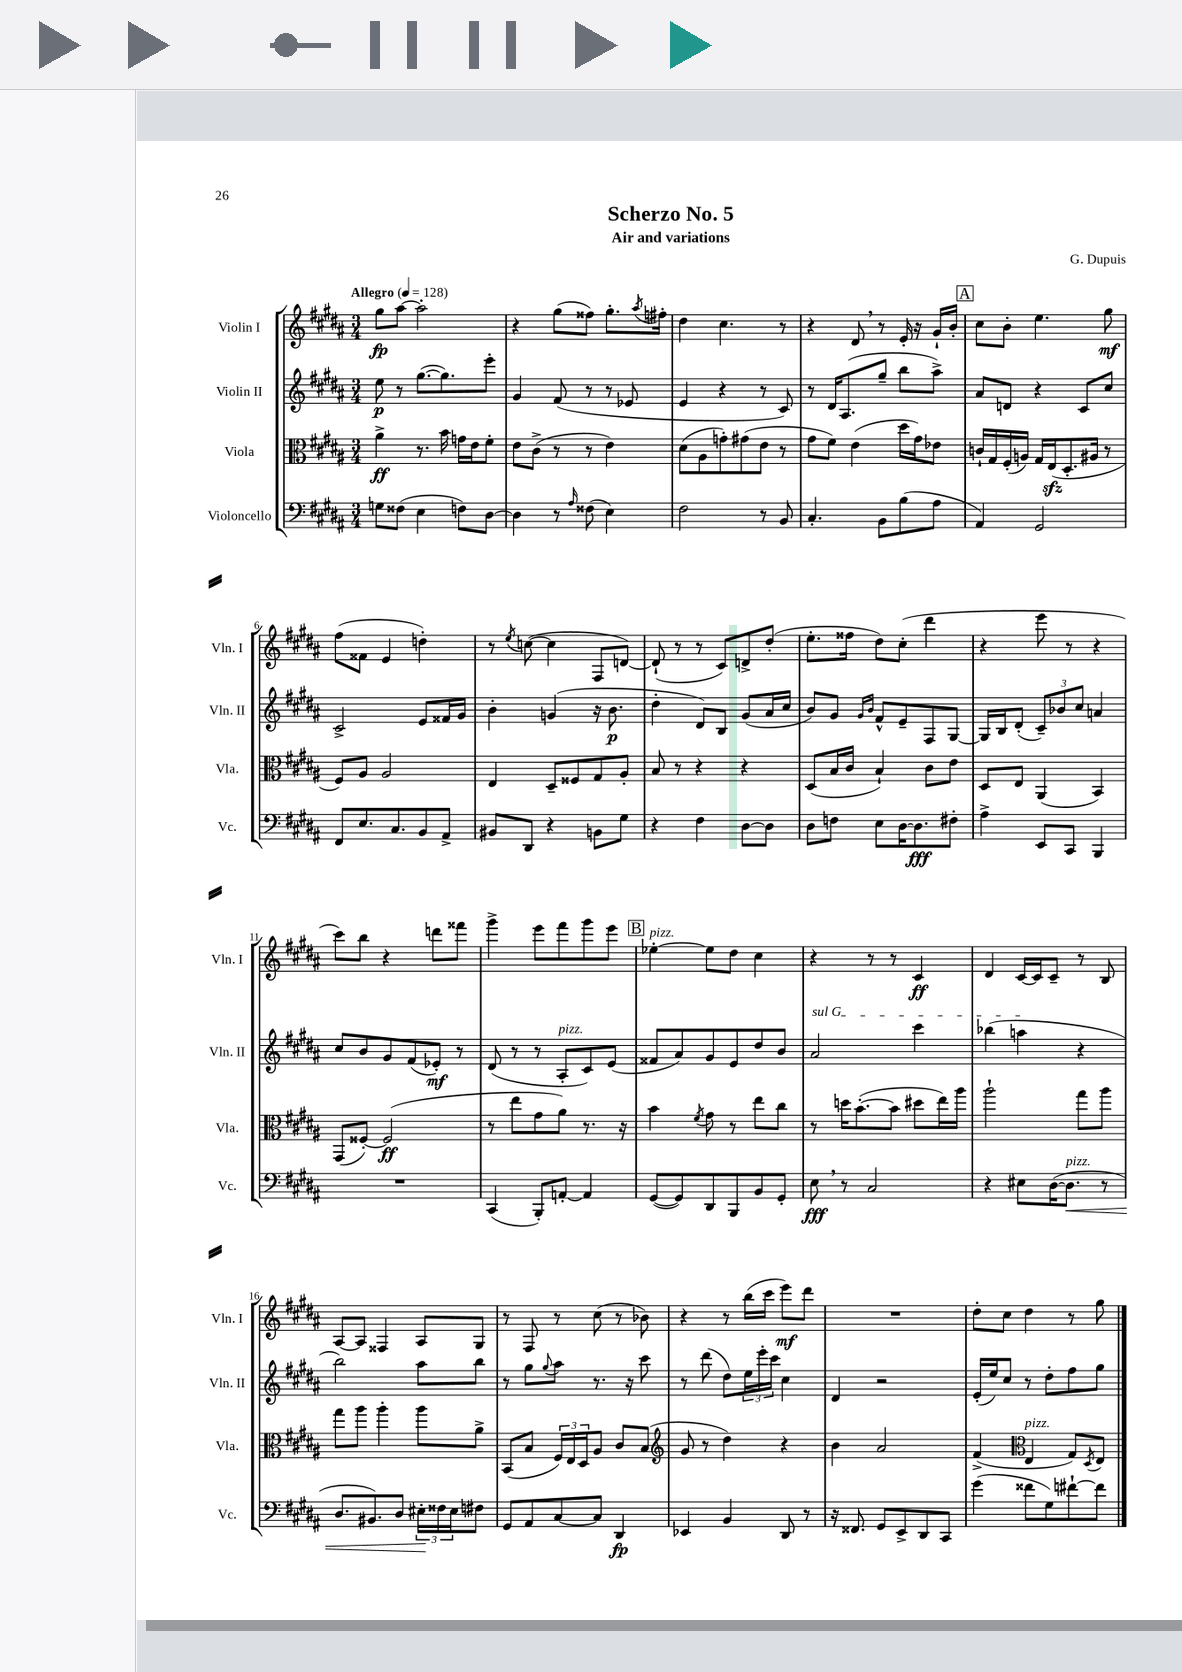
\header { title = "Scherzo No. 5" composer = "G. Dupuis" subtitle = "Air and variations" }
<<
\new StaffGroup <<
\new Staff = "s0" \with { instrumentName = "Violin I" shortInstrumentName = "Vln. I" } {
    \clef treble \key b \major \numericTimeSignature \time 3/4 \tempo "Allegro" 4 = 128
    gis''8\fp ais''8~ ais''2-. |
    r4 gis''8( fisis''8) gis''8.-. \acciaccatura { ais''8 } fis''16-. |
    dis''4 cis''4. r8 |
    r4 dis'8 \breathe r8 e'16-. r16 gis'16-! b'16-. |
    \mark \markup { \box "A" } cis''8 b'8-. e''4. gis''8\mf |
    fis''8( fisis'8 e'4 d''4-.) |
    r8 \acciaccatura { e''8 } c''8~( c''4 fis8 d'8~) |
    d'8-!( r8 r8 cis'8) d'8-> dis''8-.( |
    e''8.-. fisis''16 dis''8) cis''8-.( dis'''4 |
    r4 e'''8 r8 r4 |
    cis'''8) b''8 r4 d'''8 fisis'''8 |
    gis'''4-> e'''8 fis'''8 gis'''8 e'''8 |
    \mark \markup { \box "B" } ees''4~-.^\markup { \italic "pizz." } ees''8 dis''8 cis''4 |
    r4 r8 r8 cis'4\ff |
    dis'4 cis'16~ cis'16 cis'8-- r8 b8 |
    ais8~ ais8 fisis4 ais8 gis8 |
    r8 fis8 r8 cis''8( r8 bes'8) |
    r4 r8 b''16( cis'''16 e'''8\mf) dis'''8 |
    R2. |
    dis''8-. cis''8 dis''4 r8 gis''8 \bar "|." |
}
\new Staff = "s1" \with { instrumentName = "Violin II" shortInstrumentName = "Vln. II" } {
    \clef treble \key b \major \numericTimeSignature \time 3/4
    e''8\p r8 gis''8.~( gis''8.) e'''8-. |
    gis'4 fis'8( r8 r8 ees'8 |
    e'4 r4 r8 cis'8) |
    r8 dis'16 ais8.( gis''8-- b''8 ais''8->) |
    \mark \markup { \box "A" } ais'8 d'8 r4 cis'8 cis''8 |
    cis'2-> e'8 fisis'16 gis'16 |
    b'4-. g'4( r16 b'8.\p |
    dis''4-. dis'8) b8 gis'8( ais'16 cis''16 |
    b'8) gis'8 \grace { gis'16 b'16 } fis'8-^ e'8-- fis8 gis8~ |
    gis16 b16 dis'8-.( \tuplet 3/2 { cis'8--) bes'8 cis''8 } a'4 |
    cis''8 b'8 gis'8 fis'8( ees'8-.\mf) r8 |
    dis'8( r8 r8 ais8-.^\markup { \italic "pizz." } cis'8) e'8( |
    \mark \markup { \box "B" } fisis'8 ais'8) gis'8 e'8 dis''8 b'8 |
    \once \override TextSpanner.bound-details.left.text = \markup { \italic "sul G" } ais'2\startTextSpan cis'''4 |
    bes''4( a''4\stopTextSpan r4 |
    b''2) ais''8 b''8 |
    r8 gis''8 \appoggiatura { gis''8 } ais''8 r8. r16 cis'''8 |
    r8 dis'''8( dis''8) \tuplet 3/2 { e''16 e'''16-. cis'''16 } cis''4 |
    dis'4 r2 |
    e'16-.( e''16) cis''8 r8 dis''8-. fis''8 gis''8 \bar "|." |
}
\new Staff = "s2" \with { instrumentName = "Viola" shortInstrumentName = "Vla." } {
    \clef alto \key b \major \numericTimeSignature \time 3/4
    ais'4->\ff r8. b'16 g'16 e'16 fis'8-. |
    e'8 cis'8->( r8 r8 e'4) |
    dis'8( ais8 g'8-.) gis'8( e'8 r8 |
    gis'8 fis'8) e'4( dis''16 gis'16) ees'8 |
    \mark \markup { \box "A" } c'16-! gis16 fis16-.( a16) gis16 e16\sfz( dis8.-. ais16 r8 |
    fis8) ais8 ais2 |
    e4 dis8-- fisis8 gis8 ais8-. |
    b8 r8 r4 r4 |
    dis8( b16 cis'16 b4-!) cis'8 e'8 |
    dis8 e8 ais,4( b,4) |
    gis,8( fisis8~-.) fisis2\ff( |
    r8 e''8 gis'8 ais'8) r8. r16 |
    \mark \markup { \box "B" } b'4 \acciaccatura { fis'8 } gis'8 r8 e''8 cis''8 |
    r8 d''16 b'8.~-.( b'8 dis''8 e''16) ais''16 |
    ais''2-! gis''8 ais''8 |
    gis''8 ais''8 ais''4-. ais''8 ais'8-> |
    b,8( b8 \tuplet 3/2 { fis16) e16 dis16 } ais8 cis'8 b8( |
    \clef treble gis'8 r8 dis''4) r4 |
    b'4 ais'2 |
    fis'4->( \clef alto e4^\markup { \italic "pizz." } gis8) \acciaccatura { dis8 } e8 \bar "|." |
}
\new Staff = "s3" \with { instrumentName = "Violoncello" shortInstrumentName = "Vc." } {
    \clef bass \key b \major \numericTimeSignature \time 3/4
    g8 fisis8( e4 f8) dis8~ |
    dis4 r8 \grace { ais16 } fisis8( e4) |
    fis2 r8 b,8 |
    cis4.-. b,8 b8( ais8 |
    \mark \markup { \box "A" } ais,4) gis,2 |
    fis,8 e8. cis8. b,8 ais,8-> |
    bis,8 dis,8 r4 b,8 gis8 |
    r4 fis4 dis8~ dis8 |
    dis8 f8 e8 dis16~ dis8.\fff fis8-. |
    ais4-> e,8 cis,8 b,,4 |
    R2. |
    cis,4( b,,8-.) a,8~-. a,4 |
    \mark \markup { \box "B" } gis,8~( gis,8) dis,8 b,,8 b,8 gis,8-. |
    e8\fff \breathe r8 cis2 |
    r4 eis8 dis16~( dis8.\<^\markup { \italic "pizz." } r8 |
    dis8. bis,8.) dis8 \tuplet 3/2 { eis16-.\! fisis16 eis16 } fis8 |
    gis,8 ais,8 cis8~ cis8 dis,4\fp |
    ees,4 b,4 dis,8 r8 |
    r16 fisis,8. gis,8 e,8-> dis,8 cis,8 |
    gis'4( fisis'8 gis8) fis'8~-! fis'8 \bar "|." |
}
>>
>>
